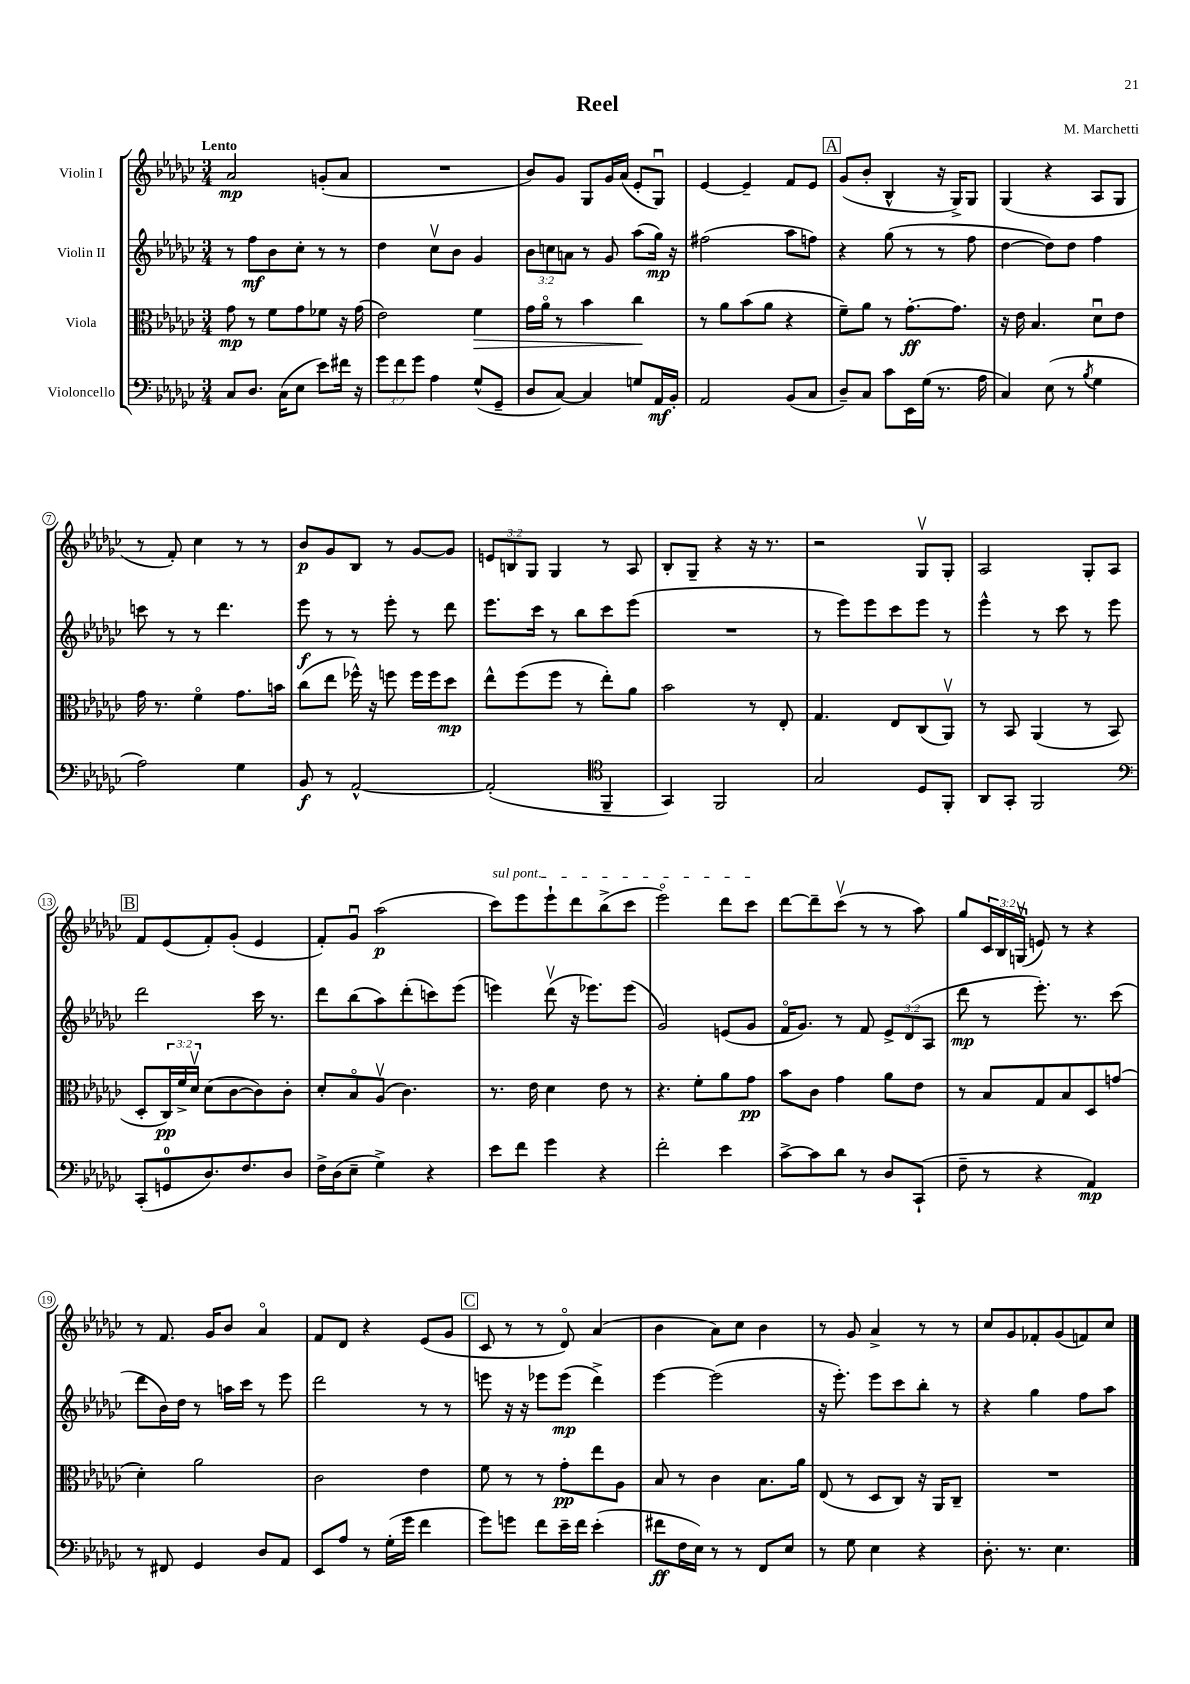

**kern	**kern	**kern	**kern
*staff4	*staff3	*staff2	*staff1
*clefF4	*clefC3	*clefG2	*clefG2
*k[b-e-a-d-g-c-]	*k[b-e-a-d-g-c-]	*k[b-e-a-d-g-c-]	*k[b-e-a-d-g-c-]
*M3/4	*M3/4	*M3/4	*M3/4
8C-/L	8g-\	8r	2a-/
8.D-/J	8r	8ff\L	.
.	8f\L	8b-\	.
(16C-\LK	.	.	.
8E-\J	8g-\	8cc-'\J	.
8e-\L)	8f-\J	8r	(8g'/L
16f#\Jk	16r	8r	8a-/J
16r	(16g-\	.	.
=	=	=	=
12g-\L	2e-\)	4dd-\	2.r
12f\	.	.	.
12g-\J	.	.	.
4A-\	.	8cc-v\L	.
.	.	8b-\J	.
(8G-^^/L	4f\	4g-/	.
8GG-~/J	.	.	.
=	=	=	=
8D-/L	16g-\LL	12b-\L	8b-/L)
.	16a-o\JJ	.	.
.	.	12cc\	.
[8C-/J)	8r	.	8g-/J
.	.	12a\J	.
4C-/]	4b-\	8r	8G-/L
.	.	8g-/	16g-/L
.	.	.	(16a-/JJ
8G/L	4cc-\	(8aa-\L	8e-'/L
16AA-/L	.	16gg-\Jk)	8G-u/J)
16BB-'/JJ	.	16r	.
=	=	=	=
2AA-/	8r	(2ff#\	[4e-/
.	8a-\L	.	.
.	(8b-\	.	4e-~/]
.	8a-\J	.	.
(8BB-/L	4r	8aa-\L	8f/L
8C-/J	.	8ff\J)	8e-/J
=	=	=	=
8D-~/L)	8f~\L)	4r	(8g-/L
8C-/J	8a-\J	.	8b-'/J
8c-\L	8r	(8gg-\	4B-^^/
16EE-\L	[8.g-'\L	8r	.
(16G-\JJ	.	.	.
8.r	.	8r	16r
.	8.g-\]J	.	16G-^/LK)
.	.	8ff\	8G-/J
16A-\	.	.	.
=	=	=	=
4C-/)	16r	[4dd-\	(4G-/
.	16e-\	.	.
.	4.B-/	.	.
(8E-\	.	8dd-\]L)	4r
8r	.	8dd-\J	.
8qB-/	.	.	.
4G-\	8d-u\L	4ff\	8A-/L
.	8e-\J	.	8G-/J
=	=	=	=
2A-\)	16g-\	8ccc\	8r
.	8.r	.	.
.	.	8r	8f'/)
.	4fo\	8r	4cc-\
.	.	4.ddd-\	.
4G-\	8.g-\L	.	8r
.	.	.	8r
.	16b\Jk	.	.
=	=	=	=
8BB-/	(8cc-\L	8eee-\	8b-/L
8r	8ee-\J	8r	8g-/
[2AA-^^/	16ff-^^\)	8r	8B-/J
.	16r	.	.
.	8ff\	8eee-'\	8r
.	16ff\LL	8r	[8g-/L
.	16ff\J	.	.
.	8dd-\J	8ddd-\	8g-/]J
=	=	=	=
(2AA-'/]	8ee-^^\L	8.eee-\L	12e/L
.	.	.	12B/
.	(8ff\	.	.
.	.	.	12G-/J
.	.	16ccc-\Jk	.
.	8ff\J	8r	4G-/
.	8r	8bb-\L	.
*clefC4	*	*	*
4FF~/	8ee-'\L)	8ccc-\	8r
.	8a-\J	(8eee-\J	8A-/
=	=	=	=
4GG-/)	2b-\	2.r	8B-'/L
.	.	.	8G-~/J
2FF/	.	.	4r
.	8r	.	16r
.	.	.	8.r
.	8E-'/	.	.
=	=	=	=
2G-/	4.G-/	8r	2r
.	.	8eee-\L)	.
.	.	8eee-\	.
.	8E-/L	8ccc-\	.
8D-/L	(8C-/	8eee-\J	8G-v/L
8FF'/J	8AA-v/J)	8r	8G-'/J
=	=	=	=
8AA-/L	8r	4eee-^^\	2A-/
8GG-'/J	8BB-/	.	.
2FF/	(4AA-/	8r	.
.	.	8ccc-\	.
.	8r	8r	8G-'/L
.	8BB-/	8eee-\	8A-/J
=	=	=	=
*clefF4	*	*	*
(8CC-'/L	8D-'/L	2ddd-\	8f/L
8GG/	24C-/L)	.	(8e-/
.	24f^/	.	.
.	24d-v/JJ	.	.
8.D-/)	(8d-\L	.	8f'/)
.	[8c-\	.	(8g-'/J
8.F/	.	.	.
.	8c-\])	16ccc-\	4e-/
.	.	8.r	.
8D-/J	8c-'\J	.	.
=	=	=	=
16F^\LL	8d-'/L	8ddd-\L	8f'/L)
(16D-\J	.	.	.
8E-~\J	8B-o/	(8bb-\	8g-u/J
4G-^\)	(8A-v/J	8aa-\)	(2aa-\
.	4.c-\)	(8ddd-'\	.
4r	.	8ccc\)	.
.	.	(8eee-\J	.
=	=	=	=
8e-\L	8.r	4eee\)	8ccc-\L)
8f\J	.	.	8eee-\
.	16e-\	.	.
4g-\	4d-\	(8ddd-v\	8eee-`\
.	.	16r	8ddd-\
.	.	8.eee-\L)	.
4r	8e-\	.	(8bb-^\
.	8r	(8eee-\J	8ccc-\J
=	=	=	=
2f'\	4.r	2g-/)	2eee-o\)
.	8f'\L	.	.
4e-\	8a-\	(8e/L	8ddd-\L
.	8g-\J	8g-/J	8ccc-\J
=	=	=	=
[8c-^\L	8b-\L	16fo/LK	[8ddd-\L
.	.	8.g-/J)	.
8c-\]	8c-\J	.	8ddd-~\]
8d-\J	4g-\	8r	(8ccc-v\J
8r	.	8f/	8r
8D-/L	8a-\L	12e-^/L	8r
.	.	(12d-/	.
(8CC-`/J	8e-\J	.	8aa-\)
.	.	12A-/J	.
=	=	=	=
8F~\	8r	8ddd-\	8gg-/L
8r	8B-/L	8r	24c-/L
.	.	.	24B-/
.	.	.	(24Gv/JJ
4r	8G-/	8.eee-'\)	8e/)
.	8B-/	.	8r
.	.	8.r	.
4AA-/)	8D-/	.	4r
.	(8g/J	(8ccc-\	.
=	=	=	=
8r	4d-'\)	8ddd-\L	8r
8FF#/	.	16b-\L)	8.f/
.	.	16dd-\JJ	.
4GG-/	2a-\	8r	.
.	.	.	16g-/LK
.	.	16aa\LL	8b-/J
.	.	16ccc-\JJ	.
8D-/L	.	8r	4a-o/
8AA-/J	.	8eee-\	.
=	=	=	=
8EE-/L	2c-\	2ddd-\	8f/L
8A-/J	.	.	8d-/J
8r	.	.	4r
(16G-'\LL	.	.	.
16g-\JJ	.	.	.
4f\	4e-\	8r	(8e-/L
.	.	8r	8g-/J
=	=	=	=
8g-\L)	8f\	8eee\	8c-/
8g\J	8r	16r	8r
.	.	16r	.
8f\L	8r	8eee-\L	8r
16e-~\L	8g-'\L	(8eee-\J	8d-o/)
16f\JJ	.	.	.
(4e-'\	8ee-\	4ddd-^\)	(4a-/
.	8A-\J	.	.
=	=	=	=
8f#\L	8B-/	[4eee-\	4b-\
16F\L	8r	.	.
16E-\JJ)	.	.	.
8r	4c-\	(2eee-\]	8a-\L)
8r	.	.	8cc-\J
8FF/L	8.B-\L	.	4b-\
8E-/J	.	.	.
.	16a-\Jk	.	.
=	=	=	=
8r	(8E-/	16r	8r
.	.	8.eee-'\)	.
8G-\	8r	.	8g-/
4E-\	8D-/L	8eee-\L	4a-^/
.	8C-/J)	8ccc-\	.
4r	16r	8bb-'\J	8r
.	16AA-/LK	.	.
.	8C-~/J	8r	8r
=	=	=	=
8.D-'\	2.r	4r	8cc-/L
.	.	.	8g-/
8.r	.	.	.
.	.	4gg-\	8f-'/
4.E-\	.	.	(8g-/
.	.	8ff\L	8f/)
.	.	8aa-\J	8cc-/J
==	==	==	==
*-	*-	*-	*-
